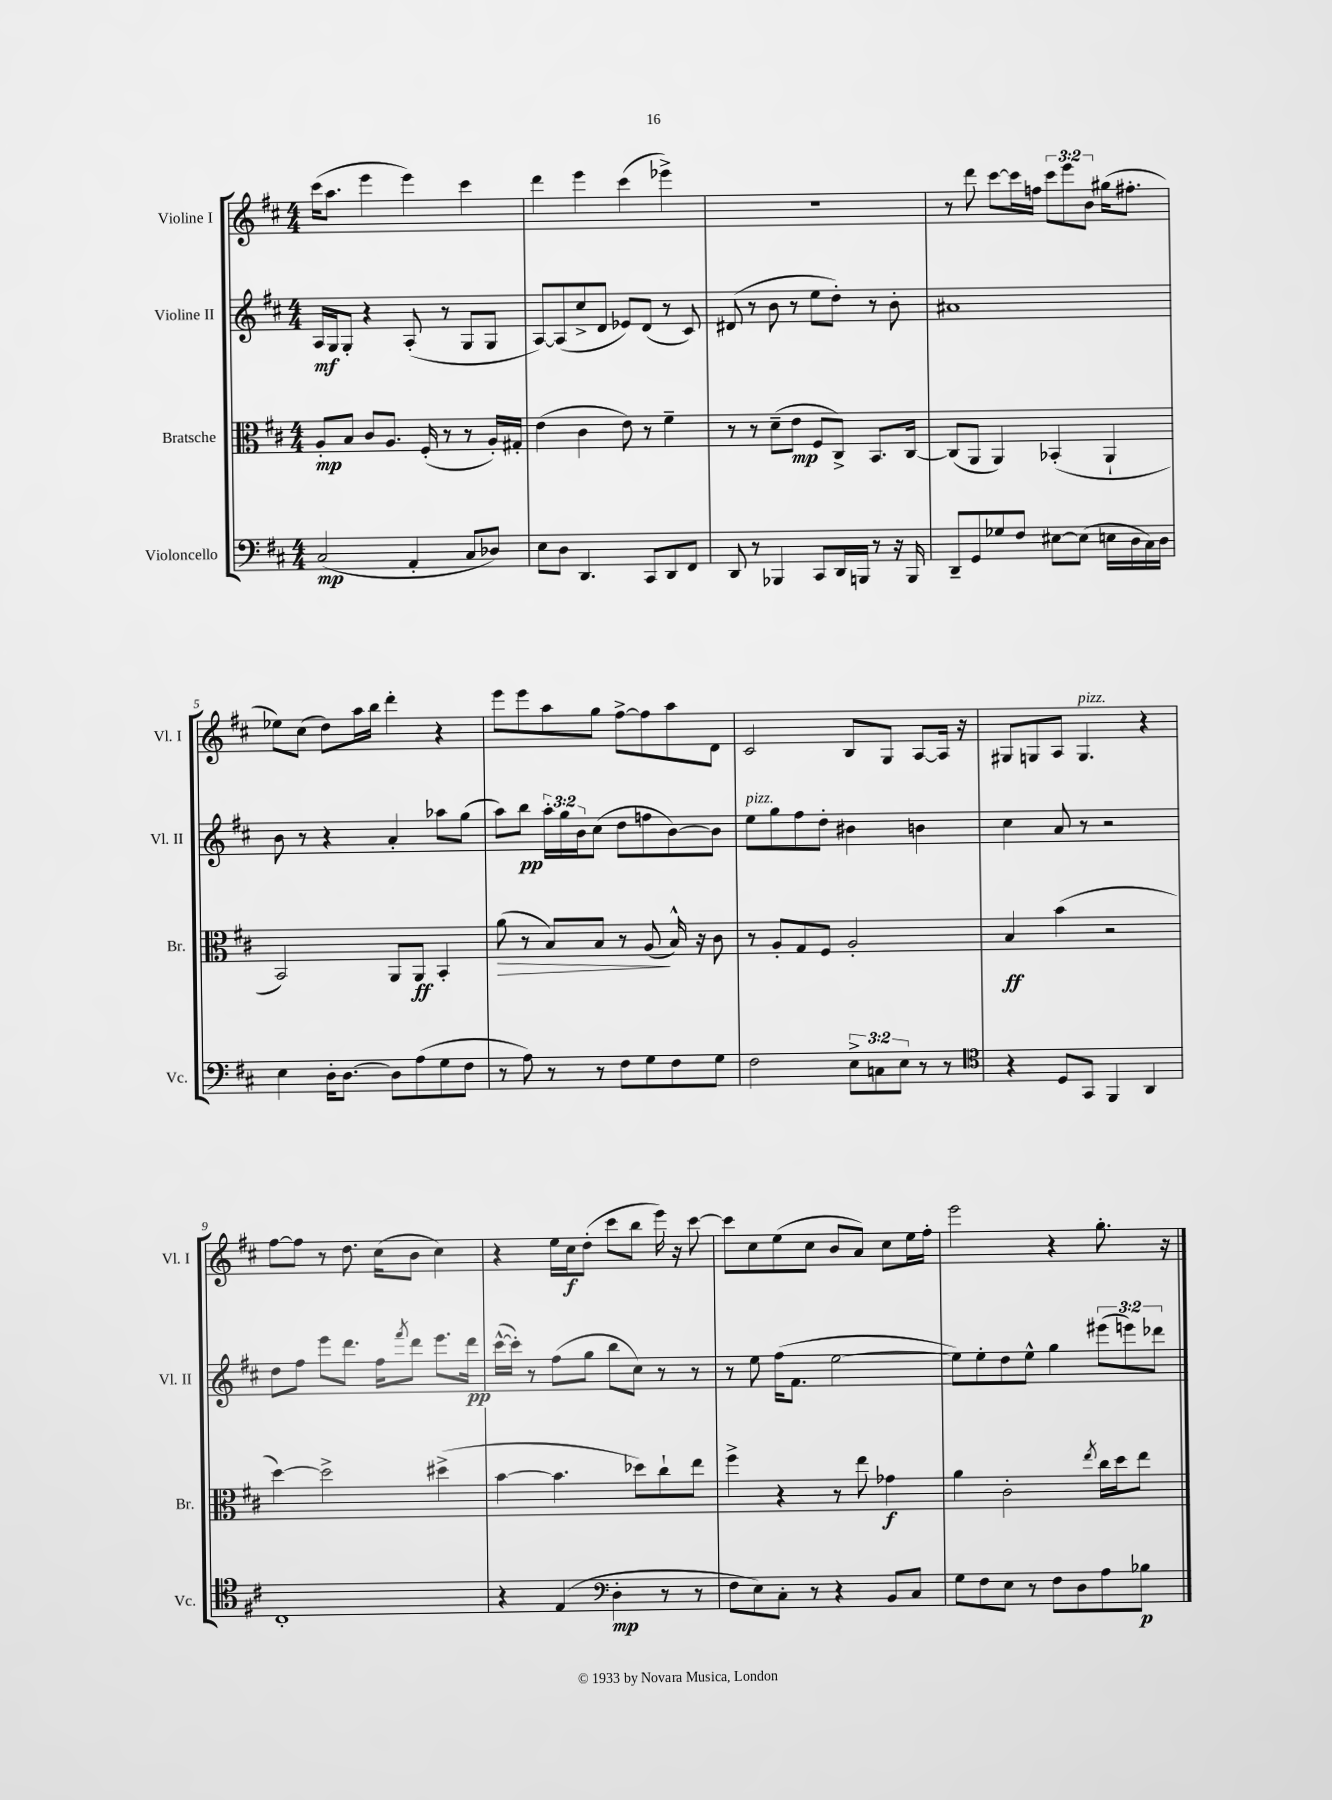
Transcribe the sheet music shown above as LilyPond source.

<<
\new StaffGroup <<
\new Staff = "s0" \with { instrumentName = "Violine I" shortInstrumentName = "Vl. I" } {
    \clef treble \key d \major \numericTimeSignature \time 4/4 \override Staff.TupletNumber.text = #tuplet-number::calc-fraction-text
    cis'''16( a''8. e'''4 e'''4) cis'''4 |
    d'''4 e'''4 cis'''4( ees'''4->) |
    R1 |
    r8 d'''8 cis'''8~ cis'''16 f''16 \tuplet 3/2 { cis'''8 e'''8 b'8 } gis''16( fis''8.-. |
    ees''8) cis''8( d''8) a''16 b''16 d'''4-. r4 |
    e'''8 e'''8 a''8 g''8 fis''8~-> fis''8 a''8 d'8 |
    cis'2 b8 g8 a8~ a16 r16 |
    gis8 g8 a8 g4.^\markup { \italic "pizz." } r4 |
    fis''8~ fis''8 r8 d''8. cis''16( b'8 cis''4) |
    r4 e''16 cis''16\f d''8-.( cis'''8 b''8 e'''16) r16 cis'''8~ |
    cis'''8 cis''8 e''8( cis''8 b'8 a'8) cis''8 e''16 fis''16-. |
    e'''2 r4 g''8.-. r16 \bar "|." |
}
\new Staff = "s1" \with { instrumentName = "Violine II" shortInstrumentName = "Vl. II" } {
    \clef treble \key d \major \numericTimeSignature \time 4/4 \override Staff.TupletNumber.text = #tuplet-number::calc-fraction-text
    a16\mf g16 g8-. r4 a8-.( r8 g8 g8 |
    a8~) a8( cis''8-> d'8 ees'8) d'8( r8 cis'8) |
    dis'8( r8 b'8 r8 e''8 d''8-.) r8 b'8-. |
    ais'1 |
    b'8 r8 r4 a'4-. aes''8 g''8( |
    a''8) b''8\pp \tuplet 3/2 { a''16-. g''16 b'16 } cis''8( d''8 f''8 b'8~) b'8 |
    e''8^\markup { \italic "pizz." } g''8 fis''8 d''8-. bis'4 b'4 |
    cis''4 a'8 r8 r2 |
    d''8 fis''8 e'''8 d'''8. fis''16 \acciaccatura { fis'''8 } d'''8 e'''8. d'''16\pp |
    cis'''16~-^( cis'''16-.) r8 fis''8( g''8 b''8 cis''8) r8 r8 |
    r8 e''8 fis''16( fis'8. e''2~ |
    e''8) e''8-. d''8 e''8-^ g''4 \tuplet 3/2 { eis'''8( e'''8) des'''8 } \bar "|." |
}
\new Staff = "s2" \with { instrumentName = "Bratsche" shortInstrumentName = "Br." } {
    \clef alto \key d \major \numericTimeSignature \time 4/4
    a8-.\mp b8 cis'8 a8. fis16-.( r8 r8 a16-.) gis16-. |
    e'4( cis'4 e'8) r8 fis'4-- |
    r8 r8 d'8--( e'8\mp fis8 cis8->) b,8. cis16~ |
    cis8( a,8 a,4) bes,4-.( a,4-! |
    b,2) a,8 a,8\ff b,4-. |
    a'8\>( r8 b8) b8 r8 a8\!( b16-^) r16 cis'8 |
    r8 a8-. g8 fis8 a2-. |
    b4\ff b'4( r2 |
    d''4~) d''2-> dis''4->( |
    b'4~ b'4. des''8) cis''8-! e''8 |
    fis''4-> r4 r8 e''8 ges'4\f |
    a'4 cis'2-. \acciaccatura { e''8 } cis''16 d''16 e''8 \bar "|." |
}
\new Staff = "s3" \with { instrumentName = "Violoncello" shortInstrumentName = "Vc." } {
    \clef bass \key d \major \numericTimeSignature \time 4/4 \override Staff.TupletNumber.text = #tuplet-number::calc-fraction-text
    cis2\mp( a,4-. cis8 des8) |
    e8 d8 d,4. cis,8 d,8 fis,8 |
    d,8 r8 bes,,4 cis,8 d,16 b,,16 r8 r16 b,,16 |
    d,8-- g,8 ges8 fis8 eis8~ eis8( e16 d16 cis16) d16 |
    e4 d16-. d8.~ d8 a8( g8 fis8 |
    r8 a8) r8 r8 fis8 g8 fis8 g8 |
    fis2 \tuplet 3/2 { e8-> c8 e8 } r8 r8 |
    \clef tenor r4 d8 g,8 fis,4 a,4 |
    cis1-. |
    r4 e4( \clef bass d4-.\mp r8 r8 |
    fis8 e8) cis8-. r8 r4 b,8 cis8 |
    g8 fis8 e8 r8 fis8 d8 a8 bes8\p \bar "|." |
}
>>
>>
